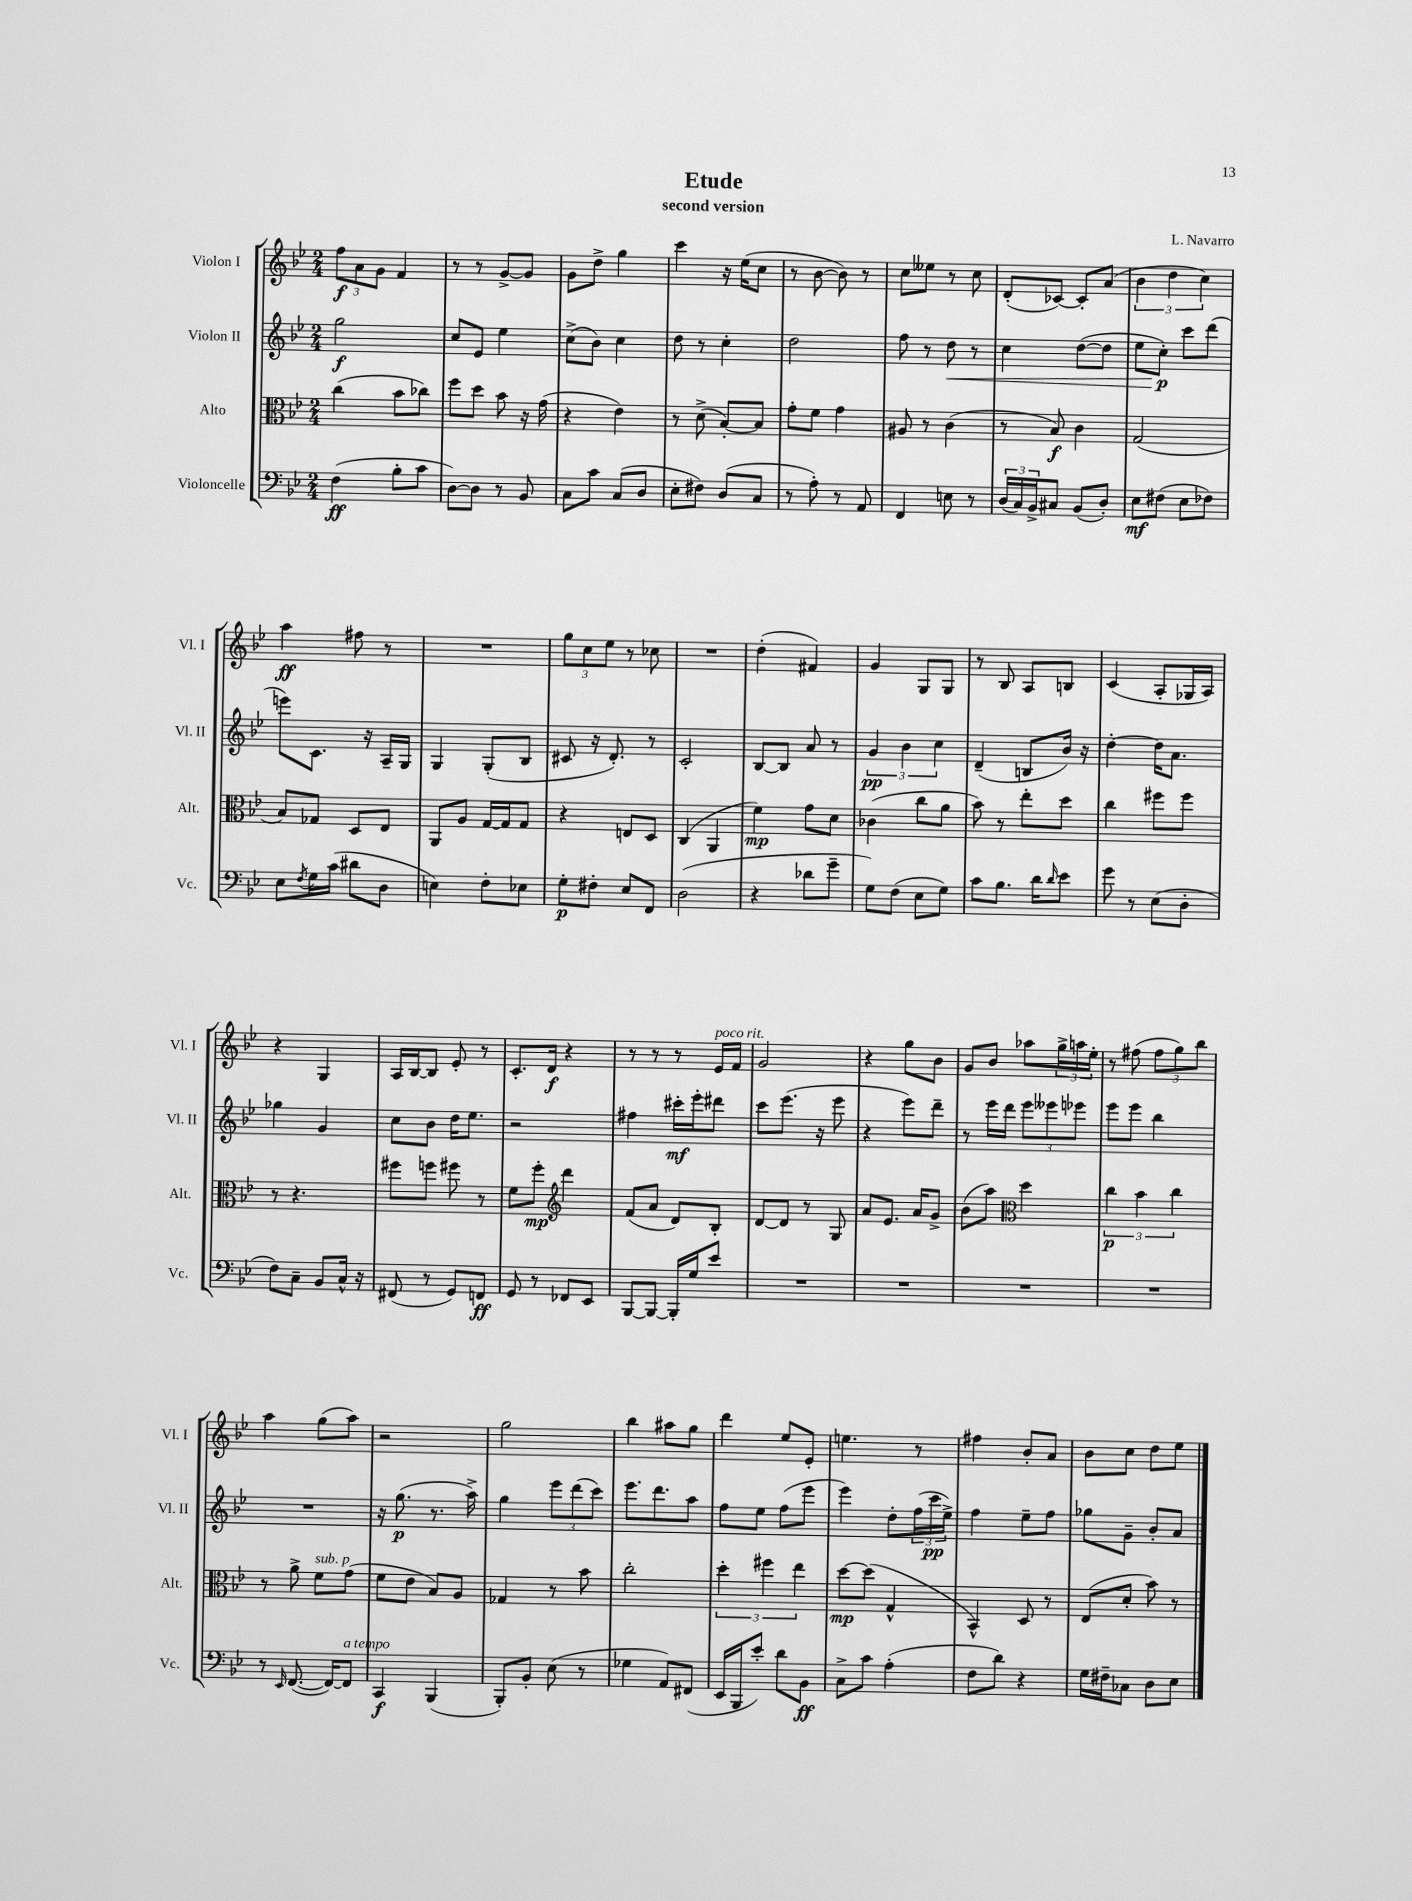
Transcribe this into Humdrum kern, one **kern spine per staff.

**kern	**kern	**kern	**kern
*staff4	*staff3	*staff2	*staff1
*clefF4	*clefC3	*clefG2	*clefG2
*k[b-e-]	*k[b-e-]	*k[b-e-]	*k[b-e-]
*M2/4	*M2/4	*M2/4	*M2/4
(4F\	(4cc\	2gg\	12ff\L
.	.	.	12a\
.	.	.	12g\J
8B-'\L	8b-\L	.	4f/
8c\J	8cc-\J)	.	.
=	=	=	=
[8D\L)	8ff\L	8cc/L	8r
8D\]J	8dd\J	8e-/J	8r
8r	8b-\	4ee-\	[8g^/L
8BB-/	16r	.	8g/]J
.	(16g\	.	.
=	=	=	=
8C\L	4r	(8cc^\L	8g\L
8c\J	.	8b-\J)	8dd^\J
(8C/L	4e-\)	4cc\	4gg\
8D/J	.	.	.
=	=	=	=
8E-'\L	8r	8dd\	4ccc\
8F#\J)	(8d^\	8r	.
(8D/L	[8B-'/L)	4cc'\	16r
.	.	.	(16ee-\LK
8C/J	8B-/]J	.	8cc\J
=	=	=	=
8r	8g'\L	2dd\	8r
8A'\)	8f\J	.	[8b-\
8r	4g\	.	8b-\])
8AA/	.	.	8r
=	=	=	=
4FF/	8A#/	8ff\	8cc\L
.	8r	8r	8ee--\J
8E\	(4c\	8dd\	8r
8r	.	8r	8cc\
=	=	=	=
(24D/LL	8r	4cc\	(8d'/L
24C/)	.	.	.
24BB-^/J	.	.	.
8C#/J	8B-/)	.	[8c-/J)
(8BB-/L	4c\	([8dd\L	8c-'/]L
8D'/J)	.	8dd\]J	(8a/J
=	=	=	=
8E-\L	(2G/	8ee-\L	6b-\
(8F#\J	.	8cc'\J)	.
.	.	.	6dd\
8E-\L	.	8ccc\L	.
.	.	.	6cc\)
8F-\J)	.	(8ddd\J	.
=	=	=	=
8E-\L	8B-/L)	8eee\L)	4aa\
8qF/	.	.	.
16G\L	8G-/J	8.c\J	.
(16c\JJ	.	.	.
8d#\L	8D/L	.	8ff#\
.	.	16r	.
8D\J	8E-/J	16A~/LL	8r
.	.	16G/JJ	.
=	=	=	=
4E\)	8AA/L	4G/	2r
.	8A/J	.	.
8F'\L	[16G/LL	(8G'/L	.
.	16G/]J	.	.
8E-\J	8G/J	8B-/J	.
=	=	=	=
8G'\L	4r	8c#/	12gg\L
.	.	.	12cc\
8F#'\J	.	16r	.
.	.	.	12ee-\J
.	.	8.d'/)	.
8E-/L	8E/L	.	8r
8FF/J	8D/J	8r	8cc-\
=	=	=	=
(2D\	(4C/	2c'/	2r
.	4AA/	.	.
=	=	=	=
4r	4f\)	[8B-/L	(4dd'\
.	.	8B-/]J	.
8d-\L	8g\L	8a/	4f#/)
8g~\J	8d\J	8r	.
=	=	=	=
8G\L)	(4c-\	6g/	4g/
(8F\J	.	.	.
.	.	6b-\	.
8E-\L	8cc\L	.	8G/L
.	.	6cc\	.
8G\J)	8a\J	.	8G/J
=	=	=	=
8c\L	8b-\)	(4d~/	8r
8.B-\J	8r	.	8B-/
.	8ee-'\L	8B/L	8A/L
16d\LK	.	.	.
16qqd/	.	.	.
8e-\J	8dd\J	16b-/Jk)	8B/J
.	.	16r	.
=	=	=	=
8g\	4cc\	[4dd'\	(4c/
8r	.	.	.
(8E-\L	8ff#\L	16dd\]LK	8A'/L
.	.	8.a\J	.
8D'\J	8ff#\J	.	16G-/L
.	.	.	16A/JJ)
=	=	=	=
8F\L)	8r	4gg-\	4r
8C~\J	4.r	.	.
8BB-/L	.	4g/	4G/
16C^^/Jk	.	.	.
16r	.	.	.
=	=	=	=
(8FF#/	8ff#\L	8cc\L	16A/LL
.	.	.	[16B-/J
8r	8ff\J	8b-\J	8B-/]J
8GG/L)	8ff#\	16dd\LK	8e-'/
.	.	8.ee-\J	.
8FF/J	8r	.	8r
=	=	=	=
8GG/	8f\L	2r	8.c'/L
8r	8ff'\J	.	.
.	.	.	16d/Jk
*	*clefG2	*	*
8FF-/L	4ddd\	.	4r
8EE-/J	.	.	.
=	=	=	=
[8BBB-/L	(8f/L	4ff#\	8r
8BBB-/_J	8a/J	.	8r
16BBB-'/]LL	8d/L)	16ccc#'\LL	8r
16G/J	.	16eee-'\J	.
8e-/J	8B-'/J	8ddd#\J	16e-/LL
.	.	.	16f/JJ
=	=	=	=
2r	[8d/L	8ccc\L	2g/
.	8d/]J	(8.eee-\J	.
.	8r	.	.
.	.	16r	.
.	8G/	8eee-\	.
=	=	=	=
2r	8a/L	4r	4r
.	8.e-/J	.	.
.	.	8eee-\L)	8gg\L
.	16a/LK	.	.
.	8g^/J	8ddd~\J	8b-\J
=	=	=	=
2r	(8b-\L	8r	8g/L
.	8aa\J)	16eee-\LL	8b-/J
.	.	16ddd\JJ	.
*	*clefC3	*	*
.	4dd\	12eee-\L	8aa-\L
.	.	12eee--\	.
.	.	.	24gg^\L
.	.	12eee-\J	24aa\
.	.	.	24ee-'\JJ
=	=	=	=
2r	6cc\	8eee-\L	8r
.	.	8eee-\J	(8ff#\
.	6b-\	.	.
.	.	4bb-\	12ff#\L
.	6cc\	.	12gg\)
.	.	.	12bb-\J
=	=	=	=
8r	8r	2r	4aa\
16qqEE-/	.	.	.
([8.FF/	8a^\	.	.
.	8f\L	.	(8gg\L
16FF/_LK)	.	.	.
8FF/]J	(8g\J	.	8aa\J)
=	=	=	=
4CC/	8f\L	16r	2r
.	.	(8.gg\	.
.	8e-\J	.	.
(4BBB-/	8B-/L)	8.r	.
.	8A/J	.	.
.	.	16aa^\)	.
=	=	=	=
8BBB-'/L)	4G-/	4gg\	2gg\
8BB-'/J	.	.	.
(8E-\	8r	12eee-\L	.
.	.	(12ddd\	.
8r	8b-\	.	.
.	.	12ccc\J)	.
=	=	=	=
4G-\	2cc'\	8.eee-\L	4bb-\
.	.	8.ddd\	.
8AA/L)	.	.	8aa#\L
(8FF#/J	.	8aa\J	8gg\J
=	=	=	=
16EE-/LL	6dd'\	8ff\L	4ddd\
16BBB-/J	.	.	.
8e-'/J)	.	8ee-\J	.
.	6ff#\	.	.
8d\L	.	(8ff\L	8ee-/L
.	6ee-\	.	.
8BB-\J	.	8eee-\J	8e-'/J
=	=	=	=
8C^\L	[8dd\L	4eee-\)	4.ee\
8c\J	(8dd\]J	.	.
(4A'\	4G^^/	8dd'\L	.
.	.	(24ff\L	8r
.	.	24ccc\	.
.	.	24ee-^\JJ)	.
=	=	=	=
8F\L	4BB-^^/)	4ff\	4ff#\
8d\J)	.	.	.
4r	8D/	8ee-~\L	8b-'/L
.	8r	8ff\J	8a/J
=	=	=	=
16G\LL	(8E-/L	8gg-\L	8b-\L
16F#~\J	.	.	.
8C-\J	8d'/J	8g~\J	8cc\J
8D\L	8b-\)	8b-'/L	8dd\L
8E-\J	8r	8a/J	8ee-\J
==	==	==	==
*-	*-	*-	*-
